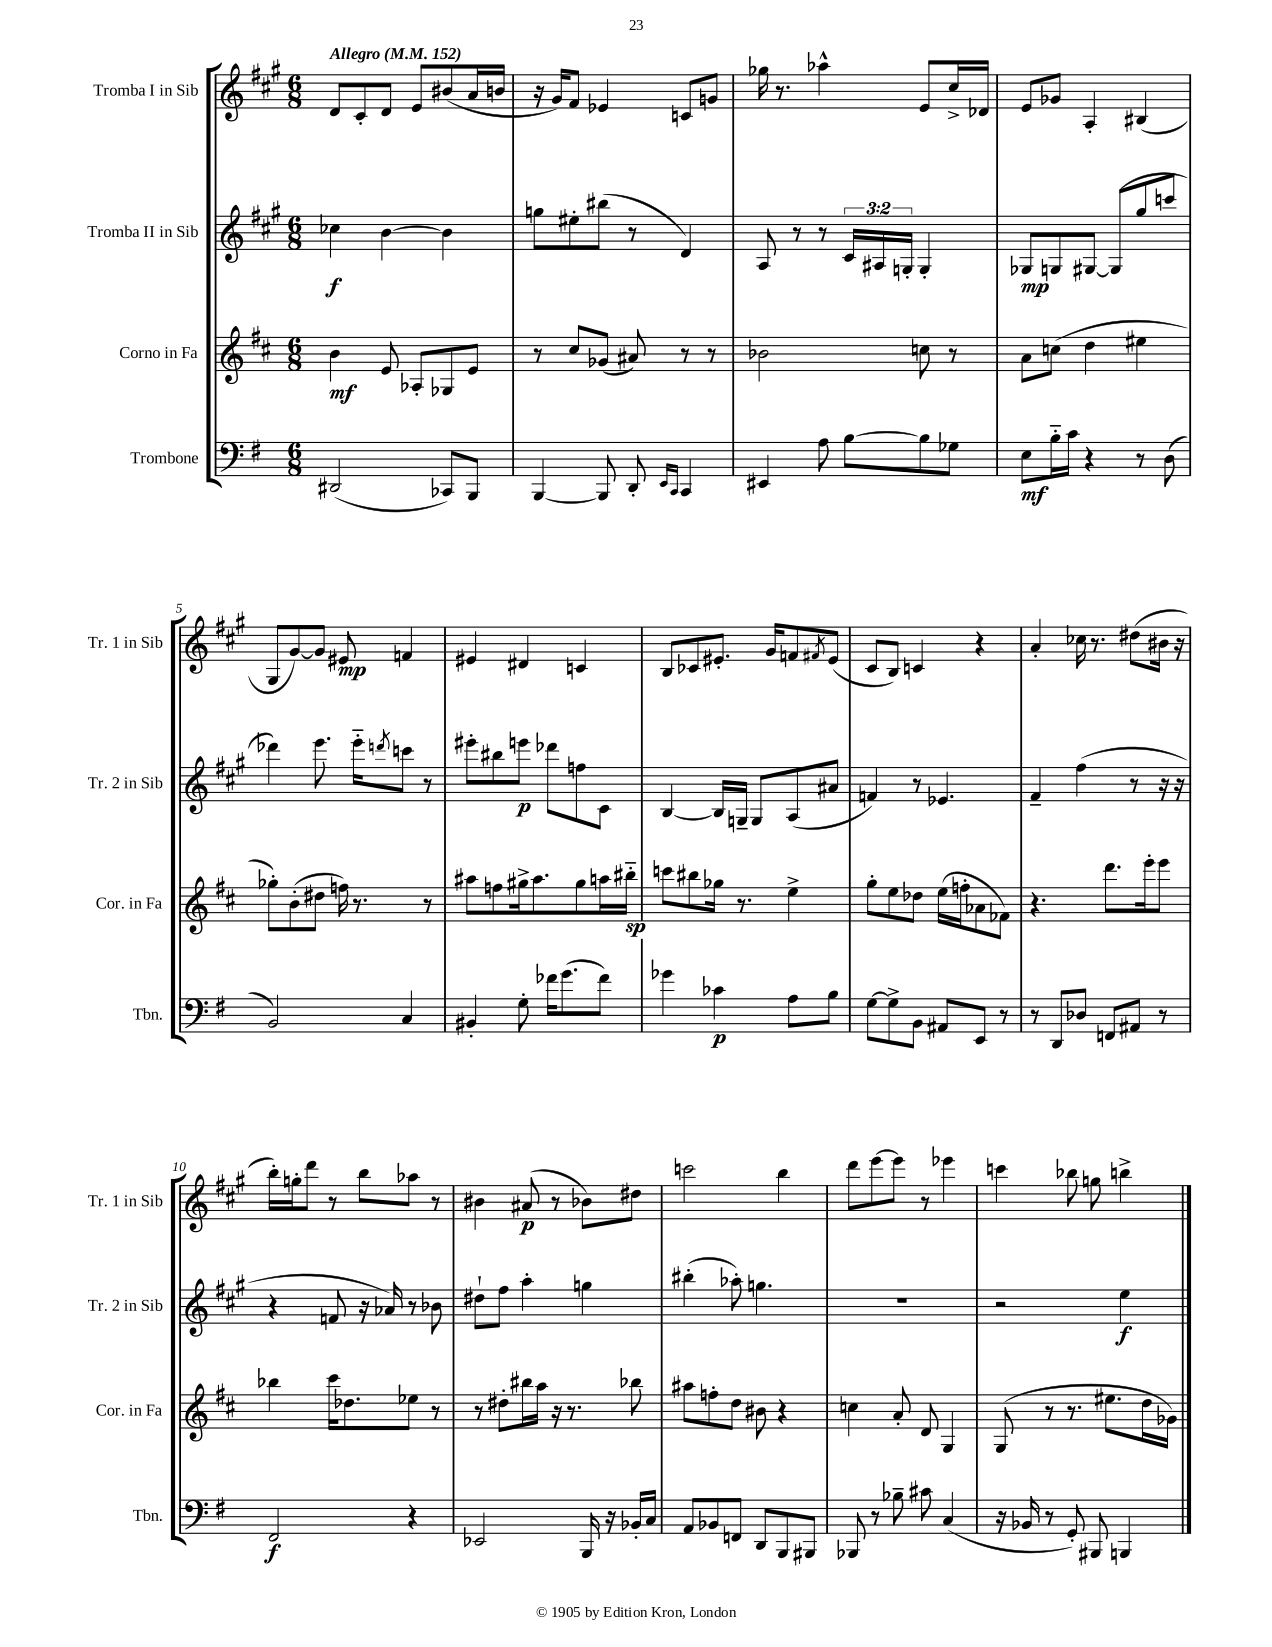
<<
\new StaffGroup <<
\new Staff = "s0" \with { instrumentName = "Tromba I in Sib" shortInstrumentName = "Tr. 1 in Sib" } {
    \clef treble \key a \major \numericTimeSignature \time 6/8 \tempo "Allegro" 4 = 152
    d'8 cis'8-. d'8 e'8 bis'8( a'16 b'16 |
    r16 gis'16) fis'8 ees'4 c'8 g'8 |
    ges''16 r8. aes''4-^ e'8 cis''16-> des'16 |
    e'8 ges'8 a4-. bis4( |
    gis8 gis'8~) gis'8 eis'8\mp f'4 |
    eis'4 dis'4 c'4 |
    b8 ces'8 eis'8.-. gis'16 f'8 \acciaccatura { fis'8 } eis'8( |
    cis'8 b8) c'4 r4 |
    a'4-. ces''16 r8. dis''8( bis'16 r16 |
    b''16-.) g''16-. d'''8 r8 b''8 aes''8 r8 |
    bis'4 ais'8\p( r8 bes'8) dis''8 |
    c'''2 b''4 |
    d'''8 e'''8~ e'''8 r8 ees'''4 |
    c'''4 bes''8 g''8 b''4-> \bar "|." |
}
\new Staff = "s1" \with { instrumentName = "Tromba II in Sib" shortInstrumentName = "Tr. 2 in Sib" } {
    \clef treble \key a \major \numericTimeSignature \time 6/8 \override Staff.TupletNumber.text = #tuplet-number::calc-fraction-text
    ces''4\f b'4~ b'4 |
    g''8 eis''8-. bis''8( r8 d'4) |
    a8 r8 r8 \tuplet 3/2 { cis'16 ais16 g16-. } g4-. |
    ges8\mp g8 gis8~ gis8( gis''8 c'''8 |
    des'''4) e'''8. e'''16-_ \acciaccatura { d'''8 } c'''8 r8 |
    eis'''8-. bis''8 e'''8\p des'''8 f''8 cis'8 |
    b4~ b16 g16-- g8 a8( ais'8 |
    f'4) r8 ees'4. |
    fis'4-- fis''4( r8 r16 r16 |
    r4 f'8 r16 aes'16) r8 bes'8 |
    dis''8-! fis''8 a''4-. g''4 |
    bis''4-.( aes''8-.) g''4. |
    R2. |
    r2 e''4\f \bar "|." |
}
\new Staff = "s2" \with { instrumentName = "Corno in Fa" shortInstrumentName = "Cor. in Fa" } {
    \clef treble \key d \major \numericTimeSignature \time 6/8
    b'4\mf e'8 aes8-. ges8 e'8 |
    r8 cis''8 ges'8( ais'8) r8 r8 |
    bes'2 c''8 r8 |
    a'8 c''8( d''4 eis''4 |
    ges''8-.) b'8-.( dis''8 f''16) r8. r8 |
    ais''8 f''8 gis''16-> ais''8. gis''8 a''16 bis''16-_\sp |
    c'''8 bis''8 ges''16 r8. e''4-> |
    g''8-. e''8 des''8 e''16( f''16-. aes'8 fes'8) |
    r4. d'''8. e'''16-. e'''8 |
    bes''4 cis'''16 des''8. ees''8 r8 |
    r8 dis''8-. bis''16 a''16 r16 r8. bes''8 |
    ais''8 f''8-. d''8 bis'8 r4 |
    c''4 a'8-. d'8 g4 |
    g8( r8 r8. eis''8. d''16 ges'16) \bar "|." |
}
\new Staff = "s3" \with { instrumentName = "Trombone" shortInstrumentName = "Tbn." } {
    \clef bass \key g \major \numericTimeSignature \time 6/8
    dis,2( ces,8) b,,8 |
    b,,4~ b,,8 d,8-. \grace { e,16 c,16 } c,4 |
    eis,4 a8 b8~ b8 ges8 |
    e8\mf b16-_ c'16 r4 r8 d8( |
    b,2) c4 |
    bis,4-. g8-. fes'16 g'8.( fes'8) |
    ges'4 ces'4\p a8 b8 |
    g8~ g8-> b,8 ais,8 e,8 r8 |
    r8 d,8 des8 f,8 ais,8 r8 |
    fis,2\f r4 |
    ees,2 b,,16 r16 bes,16-. c16 |
    a,8 bes,8 f,8 d,8 b,,8 bis,,8 |
    bes,,8 r8 bes8-- cis'8 c4( |
    r16 bes,16 r8 g,8-.) bis,,8 b,,4 \bar "|." |
}
>>
>>
